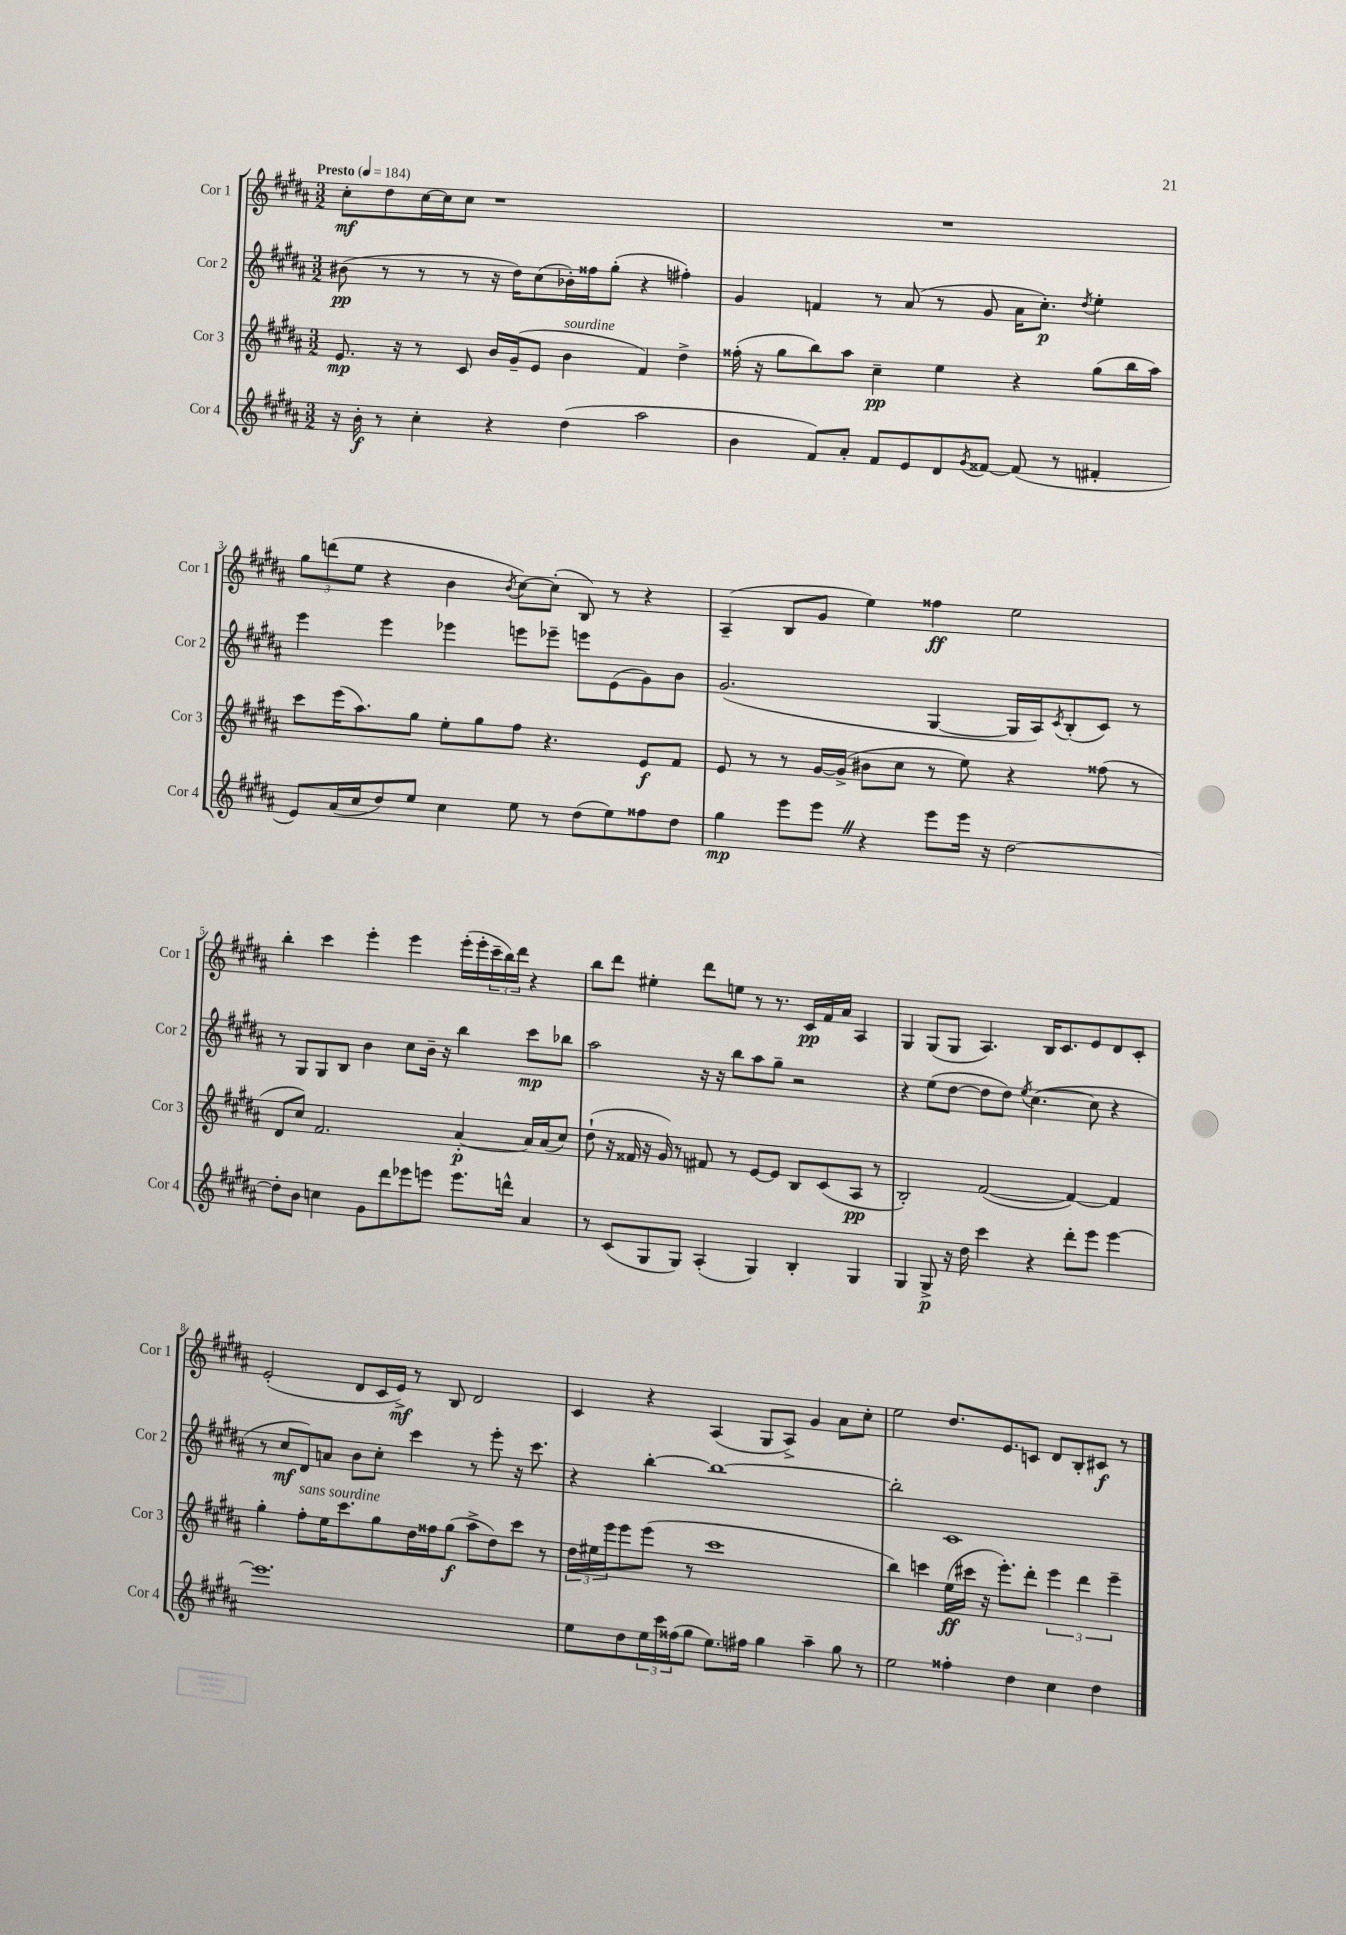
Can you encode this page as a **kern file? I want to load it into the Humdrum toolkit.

**kern	**kern	**kern	**kern
*staff4	*staff3	*staff2	*staff1
*clefG2	*clefG2	*clefG2	*clefG2
*k[f#c#g#d#a#]	*k[f#c#g#d#a#]	*k[f#c#g#d#a#]	*k[f#c#g#d#a#]
*M3/2	*M3/2	*M3/2	*M3/2
*MM184	*MM184	*MM184	*MM184
16r	8.e	(8b#	8cc#'
16b'	.	.	.
8r	.	8r	8dd#
.	16r	.	.
4cc#'	8r	8r	[16cc#
.	.	.	16cc#]
.	8c#	8r	8cc#
4r	16b	16r	1r
.	(16g#~	16dd#)	.
.	8e	(8cc#	.
(4dd#	4b	16b-')	.
.	.	16ff##	.
.	.	(8gg#'	.
2aa#	4f#)	4r	.
.	4dd#^	4ff#')	.
=	=	=	=
4b	(16ff##'	4g#	1.r
.	16r	.	.
.	8gg#	.	.
8f#)	8bb)	4f	.
8a#'	8aa#	.	.
8f#	4cc#~	8r	.
8e	.	(8a#	.
8d#	4ee	8r	.
8qg#	.	.	.
[8f##	.	8g#	.
(8f##]	4r	16a#	.
.	.	8.cc#')	.
8r	.	.	.
.	.	8qdd#	.
4f#'	(8gg#	4ee'	.
.	16bb	.	.
.	16aa#)	.	.
=	=	=	=
8e)	8ccc#	4eee	12gg#
.	.	.	(12ddd
(16a#	(16eee	.	.
.	.	.	12ee
16cc#	8.aa#)	.	.
8dd#)	.	4eee	4r
8ee	8gg#	.	.
4cc#	8ee'	4eee-	4b
.	8gg#	.	.
.	.	.	8qb
8ee	8ff#	8eee	[8cc#)
8r	4.r	8eee-~	(8cc#']
(8dd#	.	8eee	8B)
8ee)	.	(8e	8r
8ff##	8e	8g#)	4r
8dd#	8f#	8b	.
=	=	=	=
4gg#	8e	(2.g#	(4A#~
.	8r	.	.
8eee	8r	.	8B
8eee	[16g#	.	8g#
.	(16g#^]	.	.
4r	8b#	.	4ee)
.	8cc#	.	.
8eee	8r	[4G#	4ff##
16eee	8ee)	.	.
16r	.	.	.
[2dd#	4r	16G#]	2ee
.	.	16A#)	.
.	.	8qc#	.
.	.	(8B'	.
.	(8ff##	8c#)	.
.	8r	8r	.
=	=	=	=
8dd#']	8d#	8r	4bb'
8b	8cc#)	8G#	.
4cc	2.f#	8G#	4ccc#
.	.	8B	.
8g#	.	4b	4eee'
8ddd#	.	.	.
8eee-	.	8cc#	4eee
8eee	.	16b~	.
.	.	16r	.
8.eee	[4a#'	4bb	(16eee'
.	.	.	16eee'
.	.	.	24ccc#~
.	.	.	24bb)
16ddd^^	.	.	.
.	.	.	24ddd#
4a#	16a#]	8ccc#	4r
.	(16a#	.	.
.	8cc#)	8bb-	.
=	=	=	=
8r	(8dd#`	2aa#	8bb
(8c#	16r	.	8ddd#
.	16f##	.	.
8G#	16r	.	4ee#'
.	16g#)	.	.
8G#)	8r	.	.
(4A#'	8f#	16r	8ddd#
.	.	16r	.
.	8r	8bb	8ee
4G#)	[8e	8aa#	8r
.	8e]	8gg#~	8.r
4B'	8B	2r	.
.	.	.	16c#
.	(8c#	.	16f#
.	.	.	16a#
4G#	8A#	.	4A#
.	8r	.	.
=	=	=	=
4G#	2B')	4r	4G#
8G#^	.	(8ee	(8G#
16r	.	[8dd#	8G#
16dd#	.	.	.
4ccc#	([2f#	8dd#]	4.A#)
.	.	8dd#)	.
.	.	8qee	.
4r	.	([4.cc#	.
.	.	.	16B
.	.	.	8.c#
8ddd#'	4f#_)	.	.
8eee	.	8cc#]	8e
[4eee	4f#]	4r	8d#
.	.	.	8c#'
=	=	=	=
1.eee]	4gg#'	8r	(2e'
.	.	8cc#	.
.	8ff#'	8d#)	.
.	16ee	8a	.
.	8.ccc#	.	.
.	.	8b	8d#
.	8gg#	8cc#'	16c#
.	.	.	16e^)
.	16dd#	4ccc#	8r
.	16ff##	.	.
.	(8gg#	.	8B
.	8aa#^	8r	2d#
.	8dd#)	8eee'	.
.	8ccc#	16r	.
.	.	8.ccc#	.
.	8r	.	.
=	=	=	=
8ee	24dd#	4r	4c#
.	24ee#	.	.
.	24eee	.	.
8dd#	8eee	.	.
24ee	(8eee	[4bb'	4r
24ccc#	.	.	.
(24ff##	.	.	.
8gg#	8r	.	.
8.ee)	1ccc#	1bb_	(4A#
16ff#	.	.	.
4gg#	.	.	8G#
.	.	.	8A#^)
4aa#~	.	.	4g#
8gg#	.	.	8a#
8r	.	.	8cc#'
=	=	=	=
2ee	4bb)	2bb']	2ee
.	4ccc	.	.
4ff##'	(16ee	1c#	8.dd#
.	16ccc#	.	.
.	16r	.	.
.	8.eee')	.	8.e
4dd#	.	.	.
.	8ddd#'	.	8c
4cc#	6eee	.	8d#
.	.	.	8B'
.	6ddd#	.	.
4dd#	.	.	8c#
.	6eee~	.	.
.	.	.	8r
==	==	==	==
*-	*-	*-	*-
